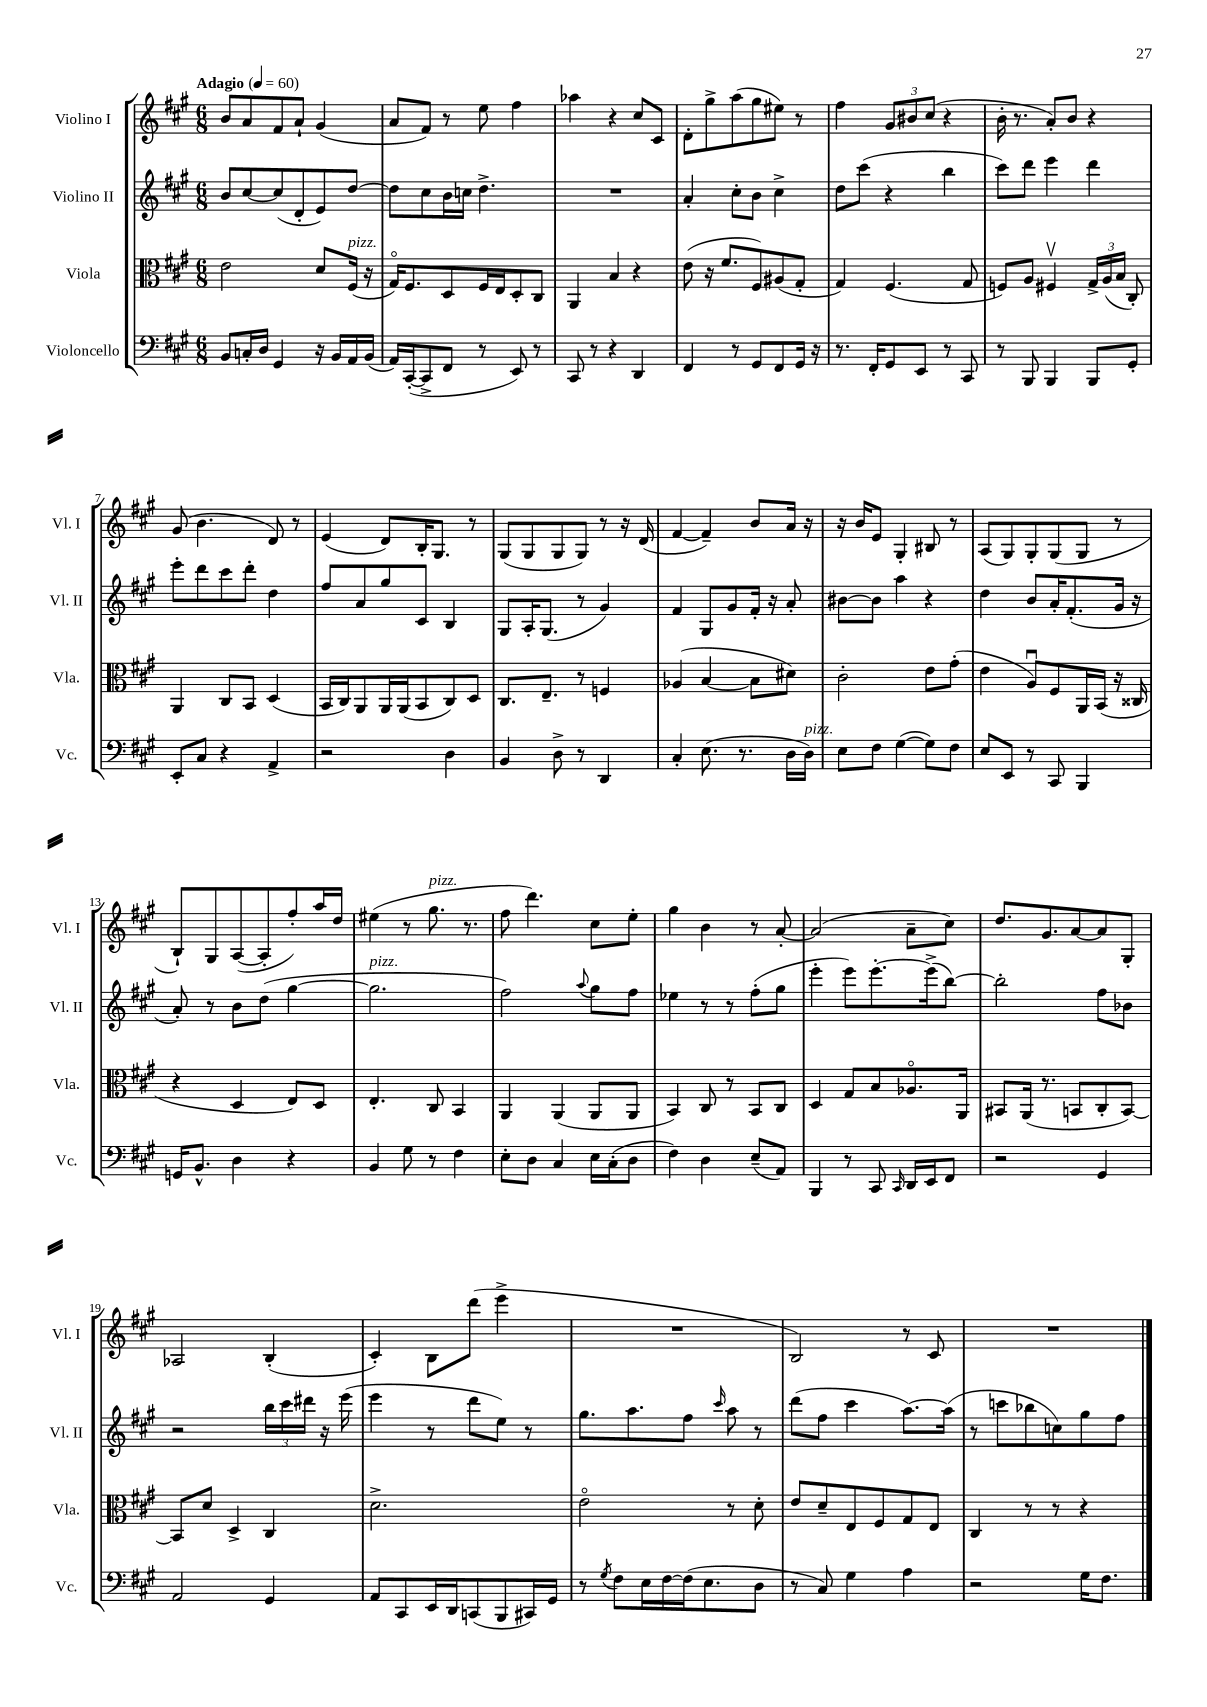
<<
\new StaffGroup <<
\new Staff = "s0" \with { instrumentName = "Violino I" shortInstrumentName = "Vl. I" } {
    \clef treble \key a \major \numericTimeSignature \time 6/8 \tempo "Adagio" 4 = 60
    \autoBeamOff b'8[ a'8 fis'8 a'8]-! gis'4( |
    a'8[ fis'8]) r8 e''8 fis''4 |
    aes''4 r4 cis''8[ cis'8] |
    d'8[-. gis''8-> a''8( gis''8 eis''8]) r8 |
    fis''4 \tuplet 3/2 { gis'8[ bis'8 cis''8]( } r4 |
    b'16-. r8. a'8[-.) b'8] r4 |
    gis'8( b'4. d'8) r8 |
    e'4( d'8[) b16-. gis8.] r8 |
    gis8[( gis8 gis8 gis8]) r8 r16 d'16( |
    fis'4~ fis'4--) b'8[ a'16] r16 |
    r16 b'16[ e'8] gis4-. bis8 r8 |
    a8[( gis8) gis8-. gis8( gis8] r8 |
    b8[-!) gis8 a8~( a8-. fis''8-.) a''16 d''16] |
    eis''4( r8 gis''8.^\markup { \italic "pizz." } r8. |
    fis''8 d'''4.) cis''8[ e''8]-. |
    gis''4 b'4 r8 a'8~-. |
    a'2( a'8[-- cis''8]) |
    d''8.[ gis'8. a'8~ a'8 gis8]-. |
    aes2 b4-.( |
    cis'4-.) b8[ d'''8]( e'''4-> |
    R2. |
    b2) r8 cis'8 |
    R2. \bar "|." |
}
\new Staff = "s1" \with { instrumentName = "Violino II" shortInstrumentName = "Vl. II" } {
    \clef treble \key a \major \numericTimeSignature \time 6/8
    \autoBeamOff b'8[ cis''8~ cis''8( d'8-. e'8) d''8]~ |
    d''8[ cis''8 b'16 c''16] d''4.-> |
    R2. |
    a'4-. cis''8[-. b'8] cis''4-> |
    d''8[ cis'''8]( r4 b''4 |
    cis'''8[) d'''8] e'''4 d'''4 |
    e'''8[-. d'''8 cis'''8 d'''8]-. d''4 |
    fis''8[ a'8 gis''8 cis'8] b4 |
    gis8[ a16-. gis8.]( r8 gis'4) |
    fis'4 gis8[ gis'8 fis'16]-. r16 a'8-. |
    bis'8[~ bis'8] a''4 r4 |
    d''4 b'8[ a'16-. fis'8.-.( gis'16] r16 |
    a'8-.) r8 b'8[ d''8]( gis''4~ |
    gis''2.^\markup { \italic "pizz." } |
    fis''2) \appoggiatura { a''8 } gis''8[ fis''8] |
    ees''4 r8 r8 fis''8[-.( gis''8] |
    e'''4-. e'''8[) e'''8.~-. e'''16->( b''8]~) |
    b''2-. fis''8[ bes'8] |
    r2 \tuplet 3/2 { b''16[ cis'''16 dis'''16] } r16 e'''16( |
    e'''4 r8 d'''8[ e''8]) r8 |
    gis''8.[ a''8. fis''8] \grace { cis'''16 } a''8 r8 |
    d'''8[( fis''8] cis'''4 a''8.[~) a''16]( |
    r8 c'''8[ bes''8 c''8) gis''8 fis''8] \bar "|." |
}
\new Staff = "s2" \with { instrumentName = "Viola" shortInstrumentName = "Vla." } {
    \clef alto \key a \major \numericTimeSignature \time 6/8
    \autoBeamOff e'2 d'8[ fis16]^\markup { \italic "pizz." }( r16 |
    gis16[\flageolet) fis8. d8 fis16 e16 d8-. cis8] |
    a,4 b4 r4 |
    e'8( r16 fis'8.[ fis8) ais8( gis8]-. |
    gis4) fis4.( gis8 |
    f8[) a8] fis4\upbow \tuplet 3/2 { gis16[-> a16( b16] } cis8-.) |
    a,4 cis8[ b,8] d4( |
    b,16[ cis16) a,8 a,16 a,16( b,8 cis8) d8] |
    cis8.[ e8.]-- r8 f4 |
    aes4( b4~ b8[ dis'8]) |
    cis'2-. e'8[ gis'8]-.( |
    e'4 a8[\downbow) fis8 a,16 b,16]( r16 cisis16 |
    r4 d4 e8[) d8] |
    e4.-. cis8 b,4 |
    a,4 a,4( a,8[ a,8] |
    b,4) cis8 r8 b,8[ cis8] |
    d4 gis8[ b8 aes8.\flageolet a,16] |
    bis,8[ a,16]( r8. b,8[ cis8-. b,8]~) |
    b,8[ d'8] d4-> cis4 |
    d'2.-> |
    e'2\flageolet r8 d'8-. |
    e'8[ d'8-- e8 fis8 gis8 e8] |
    cis4 r8 r8 r4 \bar "|." |
}
\new Staff = "s3" \with { instrumentName = "Violoncello" shortInstrumentName = "Vc." } {
    \clef bass \key a \major \numericTimeSignature \time 6/8
    \autoBeamOff b,8[ c16-. d16] gis,4 r16 b,16[ a,16 b,16]( |
    a,16[) cis,16~-.( cis,8-> fis,8] r8 e,8) r8 |
    cis,8 r8 r4 d,4 |
    fis,4 r8 gis,8[ fis,8 gis,16] r16 |
    r8. fis,16[-. gis,8 e,8] r8 cis,8 |
    r8 b,,8 b,,4 b,,8[ gis,8]-. |
    e,8[-. cis8] r4 a,4-> |
    r2 d4 |
    b,4 d8-> r8 d,4 |
    cis4-. e8.( r8. d16[ d16]^\markup { \italic "pizz." }) |
    e8[ fis8] gis4~( gis8[) fis8] |
    e8[ e,8] r8 cis,8 b,,4 |
    g,16[ b,8.]-^ d4 r4 |
    b,4 gis8 r8 fis4 |
    e8[-. d8] cis4 e16[ cis16-.( d8] |
    fis4) d4 e8[--( a,8]) |
    b,,4 r8 cis,8 \grace { cis,16 } d,16[ e,16 fis,8] |
    r2 gis,4 |
    a,2 gis,4 |
    a,8[ cis,8 e,16 d,16 c,8( b,,8 cis,16) gis,16] |
    r8 \acciaccatura { gis8 } fis8[ e16 fis16~ fis16( e8. d8] |
    r8 cis8) gis4 a4 |
    r2 gis16[ fis8.] \bar "|." |
}
>>
>>
